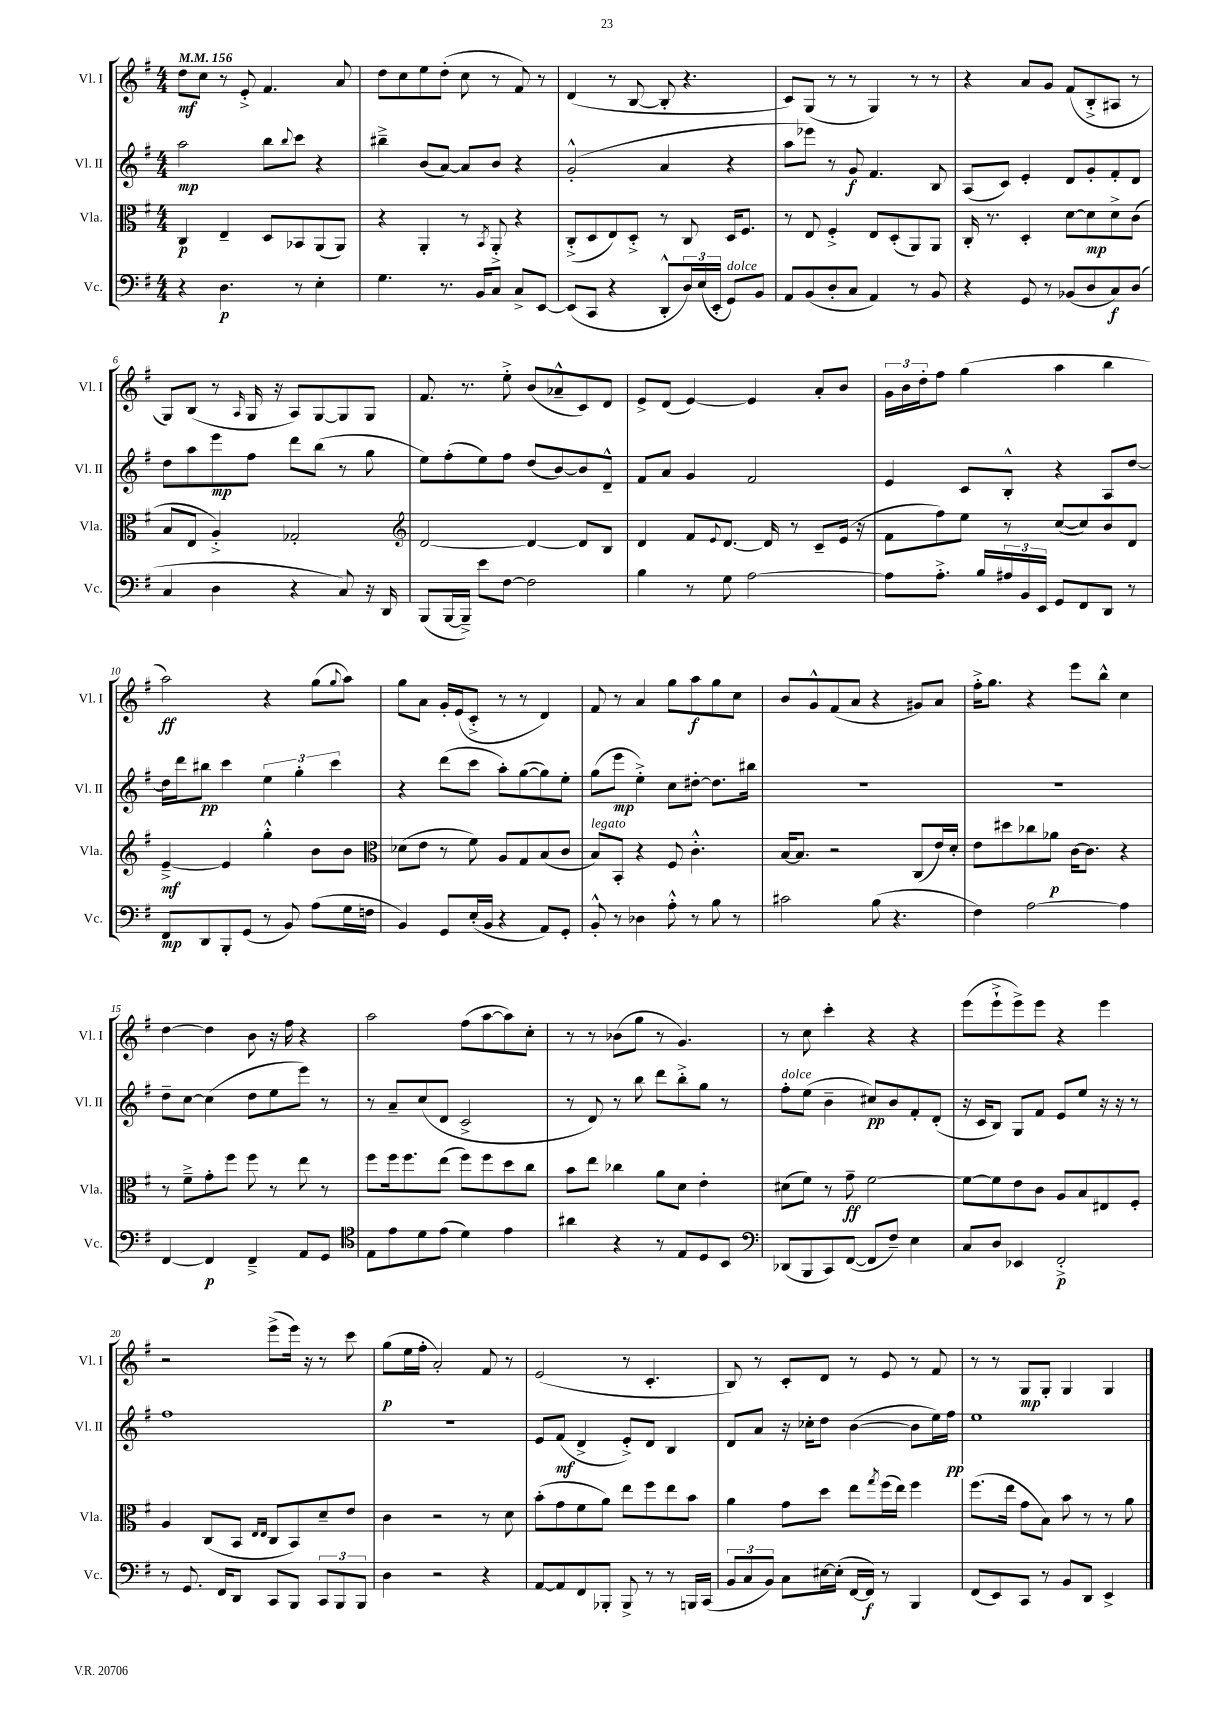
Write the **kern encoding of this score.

**kern	**kern	**kern	**kern
*staff4	*staff3	*staff2	*staff1
*clefF4	*clefC3	*clefG2	*clefG2
*k[f#]	*k[f#]	*k[f#]	*k[f#]
*M4/4	*M4/4	*M4/4	*M4/4
*MM156	*MM156	*MM156	*MM156
4r	4C	2aa	8dd
.	.	.	8cc
4.D	4E~	.	8r
.	.	.	8e'^
.	8D	8bb	4.f#
.	.	8qqbb	.
8r	8BB-	8ccc	.
4E'	(8AA	4r	.
.	8AA)	.	8a
=	=	=	=
4.G	4r	4bb#~^	8dd
.	.	.	8cc
.	4AA'	(8b	8ee
8.r	.	[8a)	(8dd'
.	8r	8a]	8cc
16BB	.	.	.
.	8qBB	.	.
8C	8AA'^	8b	8r
8C^	4r	4r	8f#)
[8EE	.	.	8r
=	=	=	=
(8EE]	(8C'^	(2g'^^	(4d
8CC	8D	.	.
4r	8E)	.	8r
.	8D'^	.	[8B
8DD'^^	8r	4a	8B']
24D)	8C	.	4.r
(24E	.	.	.
24EE'	.	.	.
8GG)	16D	4r	.
.	8.F#	.	.
8BB	.	.	.
=	=	=	=
8AA	8r	8aa	8c)
(8BB	8E	8eee-)	(8G
8D'	4F#'^	8r	8r
8C	.	8g	8r
4AA)	8E	4.f#	4G)
.	(8D'	.	.
8r	8AA)	.	8r
8BB	8AA	8B	8r
=	=	=	=
4r	16C'	(8A	4r
.	8.r	.	.
.	.	8c)	.
8GG	4D'	4e'	8a
8r	.	.	8g
(8BB-	[8d	8d	(8f#
8D	8d]	8g'	8B'^
8C)	8d^	8f#'	8A#
(8D	(8c	8d	8r
=	=	=	=
4C	8B	8dd	8G)
.	8E	8aa	(8B
4D	4A'^)	8eee	8r
.	.	.	16qqA
.	.	8ff#	16G
.	.	.	16r
4r	2G-'	8ddd	8A)
.	.	(8bb	[8G
8C)	.	8r	8G]
16r	.	8gg	8G
16DD	.	.	.
=	=	=	=
*	*clefG2	*	*
(8BBB	[2d	8ee)	8.f#
[16BBB	.	(8ff#'	.
16BBB~^])	.	.	8.r
8e	.	8ee)	.
[8F#	.	8ff#	8ee'^
2F#]	4d_	(8dd	(8b
.	.	[8b)	8a-~^^
.	8d]	8b]	8c)
.	8B	8d~^^	8d
=	=	=	=
4B	4d	8f#	8e^
.	.	8a	(8d
8r	8f#	4g	[4e)
.	8qqe	.	.
8G	[8.d	.	.
[2A	.	2f#	4e]
.	16d]	.	.
.	8r	.	.
.	8c~	.	8a'
.	(16e	.	8b
.	16r	.	.
=	=	=	=
8A]	8f#	4e	24g
.	.	.	24b
.	.	.	24dd'
8.A'^	8ff#)	.	8ff#
.	8ee	8c	(4gg
16B	.	.	.
24A#	8r	8B'^^	.
24BB	.	.	.
24EE	.	.	.
8GG	([8cc	4r	4aa
8FF#	8cc])	.	.
8DD	8b	8A	4bb
8r	8d	[8dd	.
=	=	=	=
8FF#	[4e~^	16dd]	2aa)
.	.	16ddd	.
8DD	.	8bb#	.
8BBB'	4e]	4ccc	.
(8GG	.	.	.
8r	4gg'^^	6ee	4r
8BB)	.	.	.
.	.	6gg'	.
(8A	8b	.	(8gg
.	.	6ccc	.
.	.	.	8qqgg
16G	8b	.	8aa)
16F	.	.	.
=	=	=	=
*	*clefC3	*	*
4BB)	(8d-	4r	8gg
.	8e	.	8a
8GG	8r	(8ddd	16g'
.	.	.	(16e
(16E'	8f#)	8ccc	8c'^
16BB	.	.	.
4r	8A	8aa')	8r
.	8G	([8gg	8r
8AA)	(8B	8gg])	4d)
8GG'	8c	8ee'	.
=	=	=	=
8BB'^^	8B)	(8gg	8f#
8r	8BB'	8eee	8r
4D-	4r	4ee'^)	4a
8A'^^	8F#	8cc	8gg
8r	4.c'^^	[8dd#'	8aa
8B	.	8.dd#]	8gg
8r	.	.	8cc
.	.	16bb#	.
=	=	=	=
2c#	[16B	1r	8b
.	8.B]	.	.
.	.	.	8g^^
.	2r	.	(8f#
.	.	.	8a
(8B	.	.	4r
4.r	.	.	.
.	(8C	.	8g#)
.	16e)	.	8a
.	16d'	.	.
=	=	=	=
4F#)	8e	1r	16ff#'^
.	.	.	8.gg
.	8dd#	.	.
[2A	8cc-	.	4r
.	8a-	.	.
.	[16c	.	8eee
.	8.c]	.	.
.	.	.	8bb^^
4A]	4r	.	4cc
=	=	=	=
[4FF#	8r	8dd~	[4dd
.	8f#~^	[8cc	.
4FF#]	8g'	(4cc]	4dd]
.	8ff#	.	.
4FF#~^	8ff#	8dd	8b
.	8r	8ee	16r
.	.	.	16ff#
8AA	8ee	8eee)	4r
8GG	8r	8r	.
=	=	=	=
*clefC4	*	*	*
8E	8ff#	8r	2aa
8e	16ff#	8a~	.
.	8.ff#	.	.
8d	.	(8cc	.
(8e	(8ee	8d	.
4d)	8ff#)	2c^	(8ff#
.	8ff#	.	[8aa
4e	8dd	.	8aa])
.	8cc	.	8cc'
=	=	=	=
4a#	8b	8r	8r
.	8ee	8d)	8r
4r	4cc-	8r	(8b-
.	.	8bb	8gg
8r	8a	8ddd	8r
8E	8d	8bb'^	4.g)
8D	4e'	8gg	.
8BB	.	8r	.
=	=	=	=
*clefF4	*	*	*
(8DD-	(8d#	8ff#'	8r
8BBB	8f#)	(8ee	8cc
8CC)	8r	4b~	4ccc'
([8FF#	8g~	.	.
8FF#]	[2f#	8cc#)	4r
8F#~)	.	8b	.
4E	.	8f#'	4r
.	.	(8d'	.
=	=	=	=
8C	8f#_	16r	(8eee
.	.	16c	.
8D	8f#]	8B)	8eee`^
4EE-	8e	8G	8eee^)
.	8c	8f#	8eee
2FF#'^	8A	8e	4r
.	8B	8ee	.
.	8E#	16r	4eee
.	.	16r	.
.	8F#'	8r	.
=	=	=	=
8r	4A	1ff#	2r
8.GG	.	.	.
.	(8C	.	.
16FF#	.	.	.
8DD	8BB	.	.
.	16qqE	.	.
.	16qqE	.	.
8CC	8C	.	(8eee^
8BBB	8BB)	.	16eee)
.	.	.	16r
12CC	8d~	.	8r
12BBB	.	.	.
.	8e	.	8ccc
12BBB	.	.	.
=	=	=	=
4D	4c	1r	(8gg
.	.	.	16ee
.	.	.	16ff#'
2r	2r	.	2a')
4r	8r	.	8f#
.	8d	.	8r
=	=	=	=
[8AA	(8b'	8e	(2e
8AA]	8g	(8f#	.
8FF#	8f#	4d^	.
8BBB-'	8a)	.	.
8BBB-^	8ee	8e'^)	8r
8r	8ff#	8d	4.c'
8r	8ee	4B	.
16BBB	8b	.	.
(16CC	.	.	.
=	=	=	=
12BB	4a	8d	8B)
12C	.	.	.
.	.	8a	8r
12BB)	.	.	.
8C	8g	16r	8c'
.	.	16cc-'	.
[16E#	8dd	8dd	8d
(16E#']	.	.	.
[16FF#	8ee	([4b	8r
16FF#])	.	.	.
.	8qgg	.	.
8r	(16ff#	.	8e
.	16ee)	.	.
4BBB	4ff#	8b]	8r
.	.	16ee)	8f#
.	.	16ff#	.
=	=	=	=
(8FF#	(8.ff#	1ee	8r
8EE)	.	.	8r
.	16ee	.	.
8CC	8g	.	8G
8r	8B)	.	8G'
8BB	8b	.	4G
8DD	8r	.	.
4EE^	8r	.	4G
.	8a	.	.
==	==	==	==
*-	*-	*-	*-
